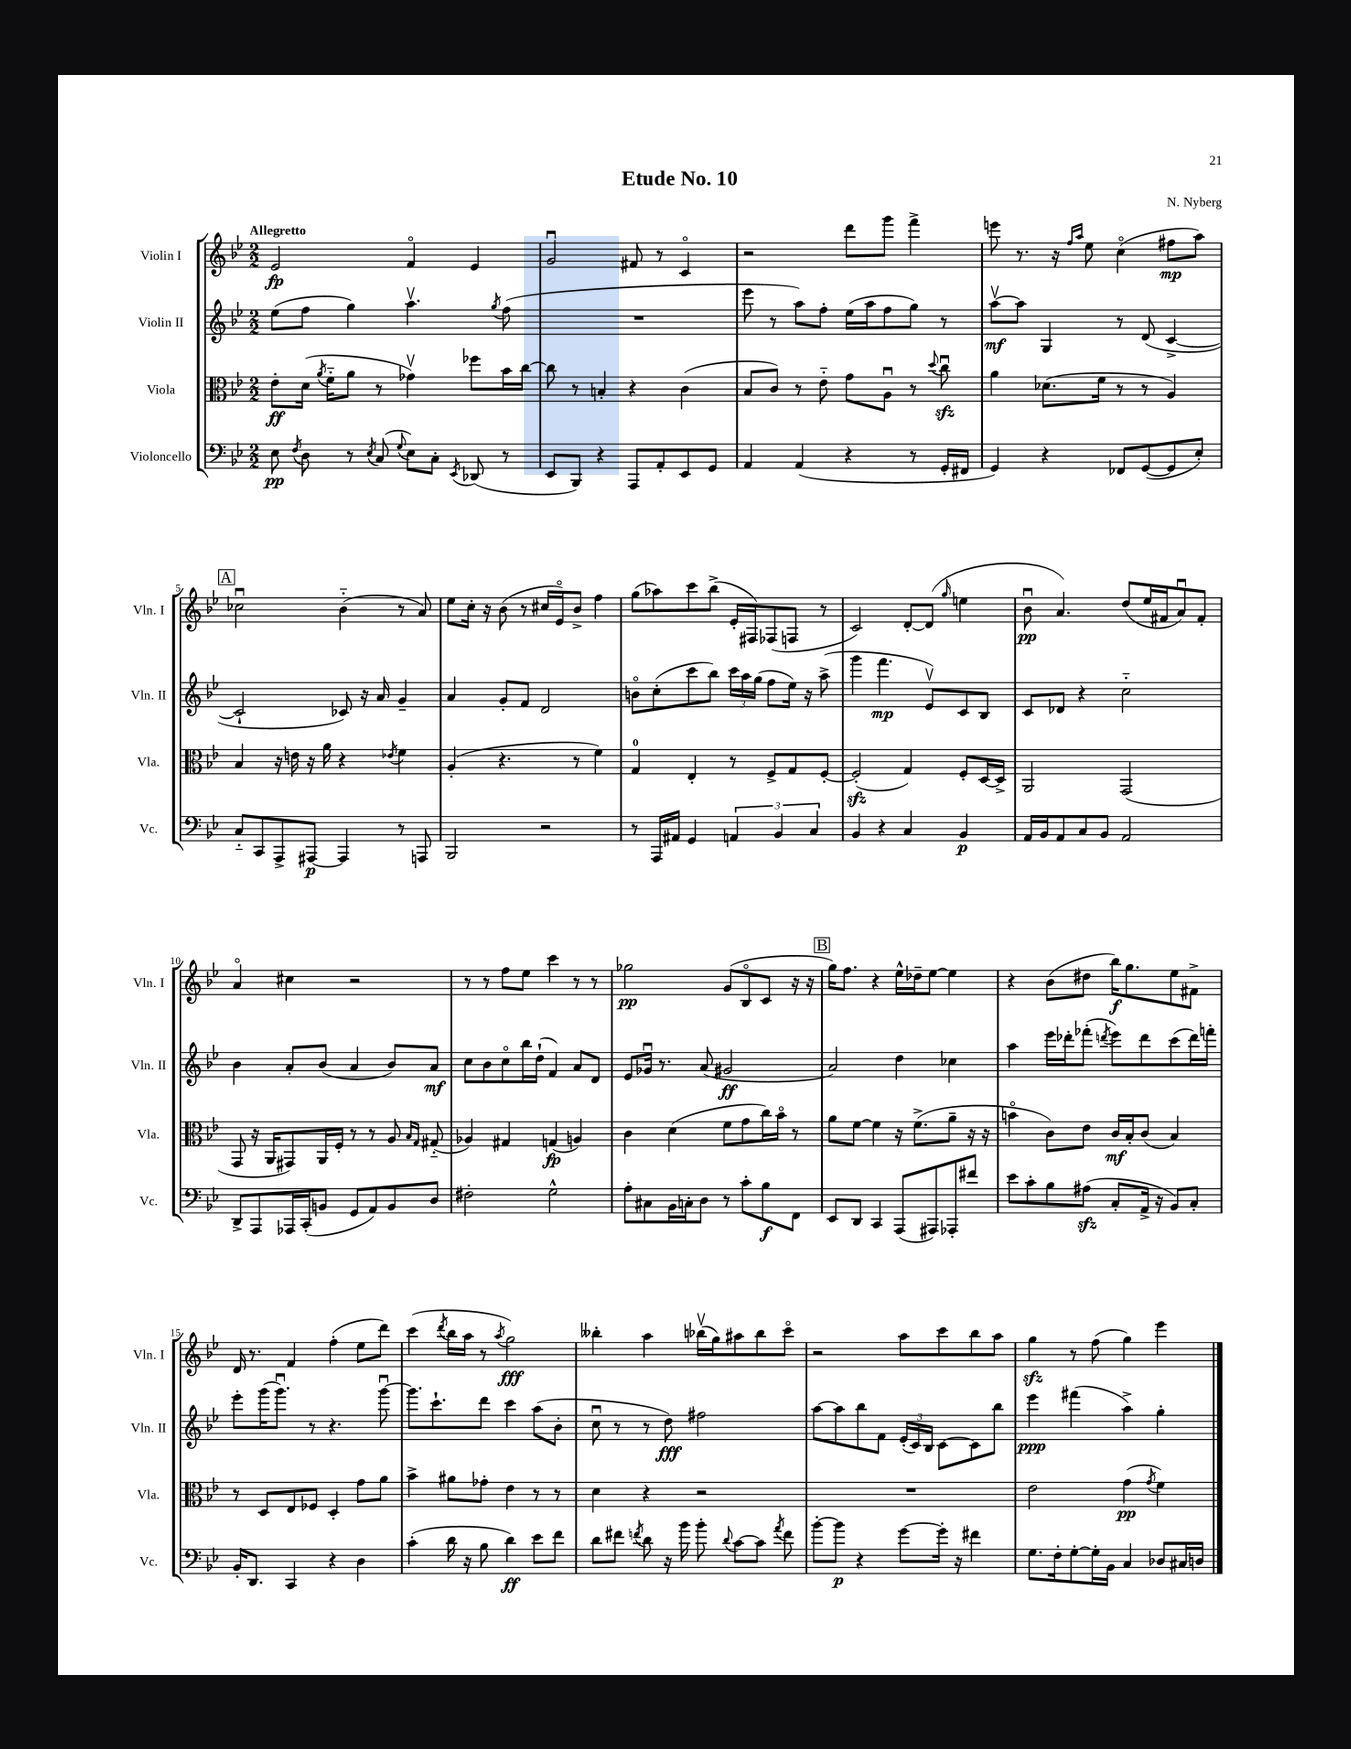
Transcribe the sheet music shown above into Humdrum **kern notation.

**kern	**dynam	**kern	**dynam	**kern	**dynam	**kern	**dynam
*part4	*part4	*part3	*part3	*part2	*part2	*part1	*part1
*staff4	*staff4	*staff3	*staff3	*staff2	*staff2	*staff1	*staff1
*I"Violoncello	*	*I"Viola	*	*I"Violin II	*	*I"Violin I	*
*I'Vc.	*	*I'Vla.	*	*I'Vln. II	*	*I'Vln. I	*
*clefF4	*	*clefC3	*	*clefG2	*	*clefG2	*
*k[b-e-]	*	*k[b-e-]	*	*k[b-e-]	*	*k[b-e-]	*
*M2/2	*	*M2/2	*	*M2/2	*	*M2/2	*
=1	=1	=1	=1	=1	=1	=1	=1
!	!	!	!	!	!	!LO:TX:a:B:t=Allegretto	!
8E-\	pp	8e-'\L	ff	(8ee-\L	.	2e-/	fp
8qF/	.	.	.	.	.	.	.
8D\	.	(16d\Jk	.	8ff\J	.	.	.
.	.	8qa/	.	.	.	.	.
.	.	16f\KL	.	.	.	.	.
8r	.	8a\J	.	4gg\)	.	.	.
8qE-/	.	.	.	.	.	.	.
(8C/	.	8r	.	.	.	.	.
8qqG/	.	.	.	.	.	.	.
8E-\L)	.	4g-Xv\)	.	4.aav\	.	4f/	.
8C'\J	.	.	.	.	.	.	.
8qEE-/	.	.	.	.	.	.	.
(8DD-X/	.	8ff-X\L	.	.	.	4e-/	.
.	.	.	.	8qgg/	.	.	.
8r	.	16b-\L	.	(8ff\	.	.	.
.	.	[16cc\JJ	.	.	.	.	.
=2	=2	=2	=2	=2	=2	=2	=2
8EE-/L	.	8cc\]	.	1r	.	2gu/	.
8BBB-/J)	.	8r	.	.	.	.	.
4r	.	4Bn'/	.	.	.	.	.
8AAA/L	.	4r	.	.	.	8f#X/	.
8AA'/	.	.	.	.	.	8r	.
8EE-/	.	(4c\	.	.	.	4c/	.
8GG/J	.	.	.	.	.	.	.
=3	=3	=3	=3	=3	=3	=3	=3
4AA/	.	8B-/L	.	8eee-\	.	2r	.
.	.	8c/J)	.	8r	.	.	.
(4AA/	.	8r	.	8aa\L)	.	.	.
.	.	8e-\	.	8ff'\J	.	.	.
4r	.	8g\L	.	(16ee-\LL	.	8ddd\L	.
.	.	.	.	16aa\J	.	.	.
.	.	8Au\J	.	8ff\	.	8ggg\J	.
8r	.	8r	.	8gg\J)	.	4fff^\	.
.	.	8qqdd/	.	.	.	.	.
16GG'/LL	.	8cczzu\	.	8r	.	.	.
16FF#X/JJ	.	.	.	.	.	.	.
=4	=4	=4	=4	=4	=4	=4	=4
4GG/)	.	4a\	.	[8aav\L	mf	8eeen\	.
.	.	.	.	8aa\J]	.	8.r	.
4r	.	(8.d-X\L	.	4G/	.	.	.
.	.	.	.	.	.	16r	.
.	.	.	.	.	.	16qqff/LL	.
.	.	.	.	.	.	16qqaa/JJ	.
.	.	.	.	.	.	8ee-\	.
.	.	16f\Jk	.	.	.	.	.
8FF-X/L	.	8r	.	8r	.	(4cc\	.
([8GG/	.	8r	.	(8d/	.	.	.
8GG/]	.	4A/)	.	[4c^/	.	8ff#X\L	mp
8E-'/J)	.	.	.	.	.	8aa\J)	.
!!LO:LB:g=z
!!LO:REH:place=s1:t=A
=5	=5	=5	=5	=5	=5	=5	=5
8C/L	.	4B-/	.	2c`/]	.	2cc-Xu\	.
8CC/	.	.	.	.	.	.	.
8AAA^/	.	16r	.	.	.	.	.
.	.	16en\	.	.	.	.	.
[8AAA#X/J	p	16r	.	.	.	.	.
.	.	16a\	.	.	.	.	.
4AAA#/]	.	4r	.	8c-X/)	.	(4b-\	.
.	.	.	.	16r	.	.	.
.	.	.	.	16a/	.	.	.
.	.	8qe-X/	.	.	.	.	.
8r	.	4f\	.	4g~/	.	8r	.
8AAAn/	.	.	.	.	.	8a/)	.
=6	=6	=6	=6	=6	=6	=6	=6
2BBB-/	.	(4A'/	.	4a/	.	8ee-\L	.
.	.	.	.	.	.	16cc'\Jk	.
.	.	.	.	.	.	16r	.
.	.	4.r	.	8g'/L	.	(8b-\	.
.	.	.	.	8f/J	.	8r	.
2r	.	.	.	2d/	.	16cc#X/LL	.
.	.	.	.	.	.	16e-/J)	.
.	.	8r	.	.	.	8b-^/J	.
.	.	4f\)	.	.	.	4ff\	.
=7	=7	=7	=7	=7	=7	=7	=7
8r	.	4G/	.	8bn\L	.	(8gg\L	.
16AAA/LL	.	.	.	(8cc'\	.	8aa-X\)	.
16AA#X/JJ	.	.	.	.	.	.	.
4GG/	.	4E-'/	.	8ccc\	.	8ccc\	.
.	.	.	.	8bb-\J)	.	(8bb-^\J	.
6AAn/	.	8r	.	24ccc\LL	.	16e-'/LL	.
.	.	.	.	24aa\	.	.	.
.	.	.	.	.	.	16F#X/J)	.
.	.	.	.	(24gg\JJ	.	.	.
.	.	8F^/L	.	8ff\L	.	(8F-X/	.
6BB-/	.	.	.	.	.	.	.
.	.	8G/	.	16ee-\Jk)	.	8Fn/J	.
.	.	.	.	16r	.	.	.
6C/	.	.	.	.	.	.	.
.	.	[8F'/J	.	(8aa^\	.	8r	.
=8	=8	=8	=8	=8	=8	=8	=8
4BB-/	.	(2Fzz'/]	.	4ggg\	.	2c/)	.
4r	.	.	.	4.fff\	mp	.	.
4C/	.	4G/)	.	.	.	[8d'/L	.
.	.	.	.	8e-v/L)	.	(8d/J]	.
.	.	.	.	.	.	16qqgg/	.
4BB-/	p	8F'/L	.	8c/	.	4een\	.
.	.	[16D/L	.	8B-/J	.	.	.
.	.	16D^/JJ]	.	.	.	.	.
=9	=9	=9	=9	=9	=9	=9	=9
16AA/LL	.	2AA/	.	8c/L	.	8b-u\	pp
16BB-/J	.	.	.	.	.	.	.
8AA/	.	.	.	8d-X/J	.	4.a/)	.
8C/	.	.	.	4r	.	.	.
8BB-/J	.	.	.	.	.	.	.
2AA/	.	(2GG/	.	2cc\	.	(8dd/L	.
.	.	.	.	.	.	16ee-/L	.
.	.	.	.	.	.	16f#X/J	.
.	.	.	.	.	.	8au/)	.
.	.	.	.	.	.	8f#'/J	.
!!LO:LB:g=z
=10	=10	=10	=10	=10	=10	=10	=10
8DD^/L	.	8GG/	.	4b-\	.	4a/	.
8AAA/	.	16r	.	.	.	.	.
.	.	16AA/KL	.	.	.	.	.
16AAA-X/L	.	8GG#X/)	.	8a'/L	.	4cc#X\	.
(16CC'/J	.	.	.	.	.	.	.
8BBn/J	.	16AA/L	.	(8b-/J	.	.	.
.	.	16F'/JJ	.	.	.	.	.
8GG/L	.	8r	.	4a/	.	2r	.
8AA/)	.	8r	.	.	.	.	.
8BB/	.	8A/	.	8b-/L)	.	.	.
.	.	16qqB-/LL	.	.	.	.	.
.	.	16qqG/JJ	.	.	.	.	.
8D/J	.	(8G#X/	.	8a/J	mf	.	.
=11	=11	=11	=11	=11	=11	=11	=11
2F#X'\	.	4A-X/)	.	8cc\L	.	8r	.
.	.	.	.	8b-\	.	8r	.
.	.	4G#X/	.	8cc\	.	8ff\L	.
.	.	.	.	16bb-\L	.	8ee-\J	.
.	.	.	.	(16dd`\JJ	.	.	.
2G^^\	.	(4Gn/	fp	4f/)	.	4ccc\	.
.	.	4An/)	.	8a/L	.	8r	.
.	.	.	.	8d/J	.	8r	.
=12	=12	=12	=12	=12	=12	=12	=12
8A'\L	.	4c\	.	8e-/L	.	2gg-X\	pp
8C#X\	.	.	.	16g-Xu/Jk	.	.	.
.	.	.	.	8.r	.	.	.
16BB-\L	.	(4d\	.	.	.	.	.
16Cn'\J	.	.	.	.	.	.	.
8D\J	.	.	.	(8a/	.	.	.
8r	.	8f\L	.	2g#X/	ff	(8g/L	.
8c'\L	.	8g\	.	.	.	8B-/	.
8B-\	f	16cc\L)	.	.	.	8c/J	.
.	.	16b-\JJ	.	.	.	.	.
8FF\J	.	8r	.	.	.	16r	.
.	.	.	.	.	.	16r	.
!!LO:REH:place=s1:t=B
=13	=13	=13	=13	=13	=13	=13	=13
8EE-/L	.	8a\L	.	2a/)	.	16gg\KL)	.
.	.	.	.	.	.	8.ff\J	.
8DD/J	.	[8f\J	.	.	.	.	.
4CC/	.	4f\]	.	.	.	4r	.
(8AAA/L	.	16r	.	4dd\	.	16ee-^^\LL	.
.	.	(8.f^\L	.	.	.	16dd-X~\J	.
8AAA#X/)	.	.	.	.	.	[8ee-\J	.
8AAA-X'/	.	8a~\J	.	4cc-X\	.	4ee-\]	.
8f#X/J	.	16r	.	.	.	.	.
.	.	16r	.	.	.	.	.
=14	=14	=14	=14	=14	=14	=14	=14
8e-\L	.	4bn\	.	4aa\	.	4r	.
8c'\	.	.	.	.	.	.	.
8B-\	.	8c\L)	.	16eee-\LL	.	(8b-\L	.
.	.	.	.	16ddd-X'\J	.	.	.
(8A#Xzz\J	.	8e-\J	.	(8fff-X'\J	.	8dd#X\J	.
.	.	.	.	8qdddn/	.	.	.
8C'/L	.	16c/LL	mf	8eee-\L)	.	16bb-\KL)	f
.	.	16B-'/J	.	.	.	8.gg\	.
16AA^/Jk	.	(8c/J	.	8ddd\	.	.	.
16r	.	.	.	.	.	.	.
8BB-/L)	.	4B-/)	.	(8ccc\	.	8ee-\	.
8C'/J	.	.	.	16ddd\L)	.	8f#X^\J	.
.	.	.	.	16fffn'\JJ	.	.	.
!!LO:LB:g=z
=15	=15	=15	=15	=15	=15	=15	=15
16BB-'/KL	.	8r	.	8eee-'\L	.	16d/	.
8.DD/J	.	.	.	.	.	8.r	.
.	.	8D/L	.	(16ggg\K	.	.	.
.	.	.	.	8.gggu\J)	.	.	.
4CC/	.	8E-/	.	.	.	4f/	.
.	.	8F-X/J	.	8r	.	.	.
4r	.	4D'/	.	4.r	.	(4ff'\	.
4D\	.	8g\L	.	.	.	8ee-\L	.
.	.	8a\J	.	[8gggu\	.	8ddd\J)	.
=16	=16	=16	=16	=16	=16	=16	=16
(4c'\	.	4b-^\	.	8.ggg\L]	.	(4ccc\	.
.	.	.	.	8.ccc`\	.	.	.
.	.	.	.	.	.	8qddd/	.
16d\	.	8a#X\L	.	.	.	16bb-\LL	.
16r	.	.	.	.	.	16aa\JJ	.
8B-\	.	8g-X'\J	.	8ddd\J	.	8r	.
.	.	.	.	.	.	8qaa/	.
4d\)	ff	4e-\	.	4ccc\	.	2gg\)	fff
8e-\L	.	8r	.	(8aa\L	.	.	.
8f\J	.	8r	.	8b-'\J	.	.	.
=17	=17	=17	=17	=17	=17	=17	=17
8d\L	.	4d\	.	8ccu\	.	4bb--X'\	.
8f#X\J	.	.	.	8r	.	.	.
8qfn/	.	.	.	.	.	.	.
8d\	.	4r	.	8r	.	4aa\	.
16r	.	.	.	8dd\)	fff	.	.
16b-\	.	.	.	.	.	.	.
8b-'\	.	2r	.	2ff#X\	.	(16bb-Xv\LL	.
.	.	.	.	.	.	16gg\J)	.
8qqd/	.	.	.	.	.	.	.
[8c\L	.	.	.	.	.	8aa#X\	.
8c\J]	.	.	.	.	.	8bb-\	.
8qa/	.	.	.	.	.	.	.
8f\	.	.	.	.	.	8ccc\J	.
=18	=18	=18	=18	=18	=18	=18	=18
[8b-'\L	.	1r	.	[8aa\L	.	2r	.
8b-\J]	p	.	.	8aa\]	.	.	.
4r	.	.	.	8bb-\	.	.	.
.	.	.	.	8f\J	.	.	.
[8g\L	.	.	.	(24e-'/LL	.	8aa\L	.
.	.	.	.	24c/)	.	.	.
.	.	.	.	24B-/JJ	.	.	.
16g'\Jk]	.	.	.	[8c\L	.	8ccc\	.
16r	.	.	.	.	.	.	.
4f#X\	.	.	.	8c\]	.	8bb-\	.
.	.	.	.	8bb-\J	.	8aa\J	.
=19	=19	=19	=19	=19	=19	=19	=19
8.G\L	.	2e-\	.	4eee-\	ppp	4ggzz\	.
16F'\k	.	.	.	.	.	.	.
[8G'\	.	.	.	(4fff#X\	.	8r	.
16G'\L]	.	.	.	.	.	(8ff\	.
16BB-\JJ	.	.	.	.	.	.	.
4C/	.	(4g\	pp	4aa^\)	.	4gg\)	.
.	.	8qg/	.	.	.	.	.
8D-X/L	.	4f\)	.	4gg'\	.	4eee-\	.
16C#X/L	.	.	.	.	.	.	.
16Dn/JJ	.	.	.	.	.	.	.
==	==	==	==	==	==	==	==
*-	*-	*-	*-	*-	*-	*-	*-
